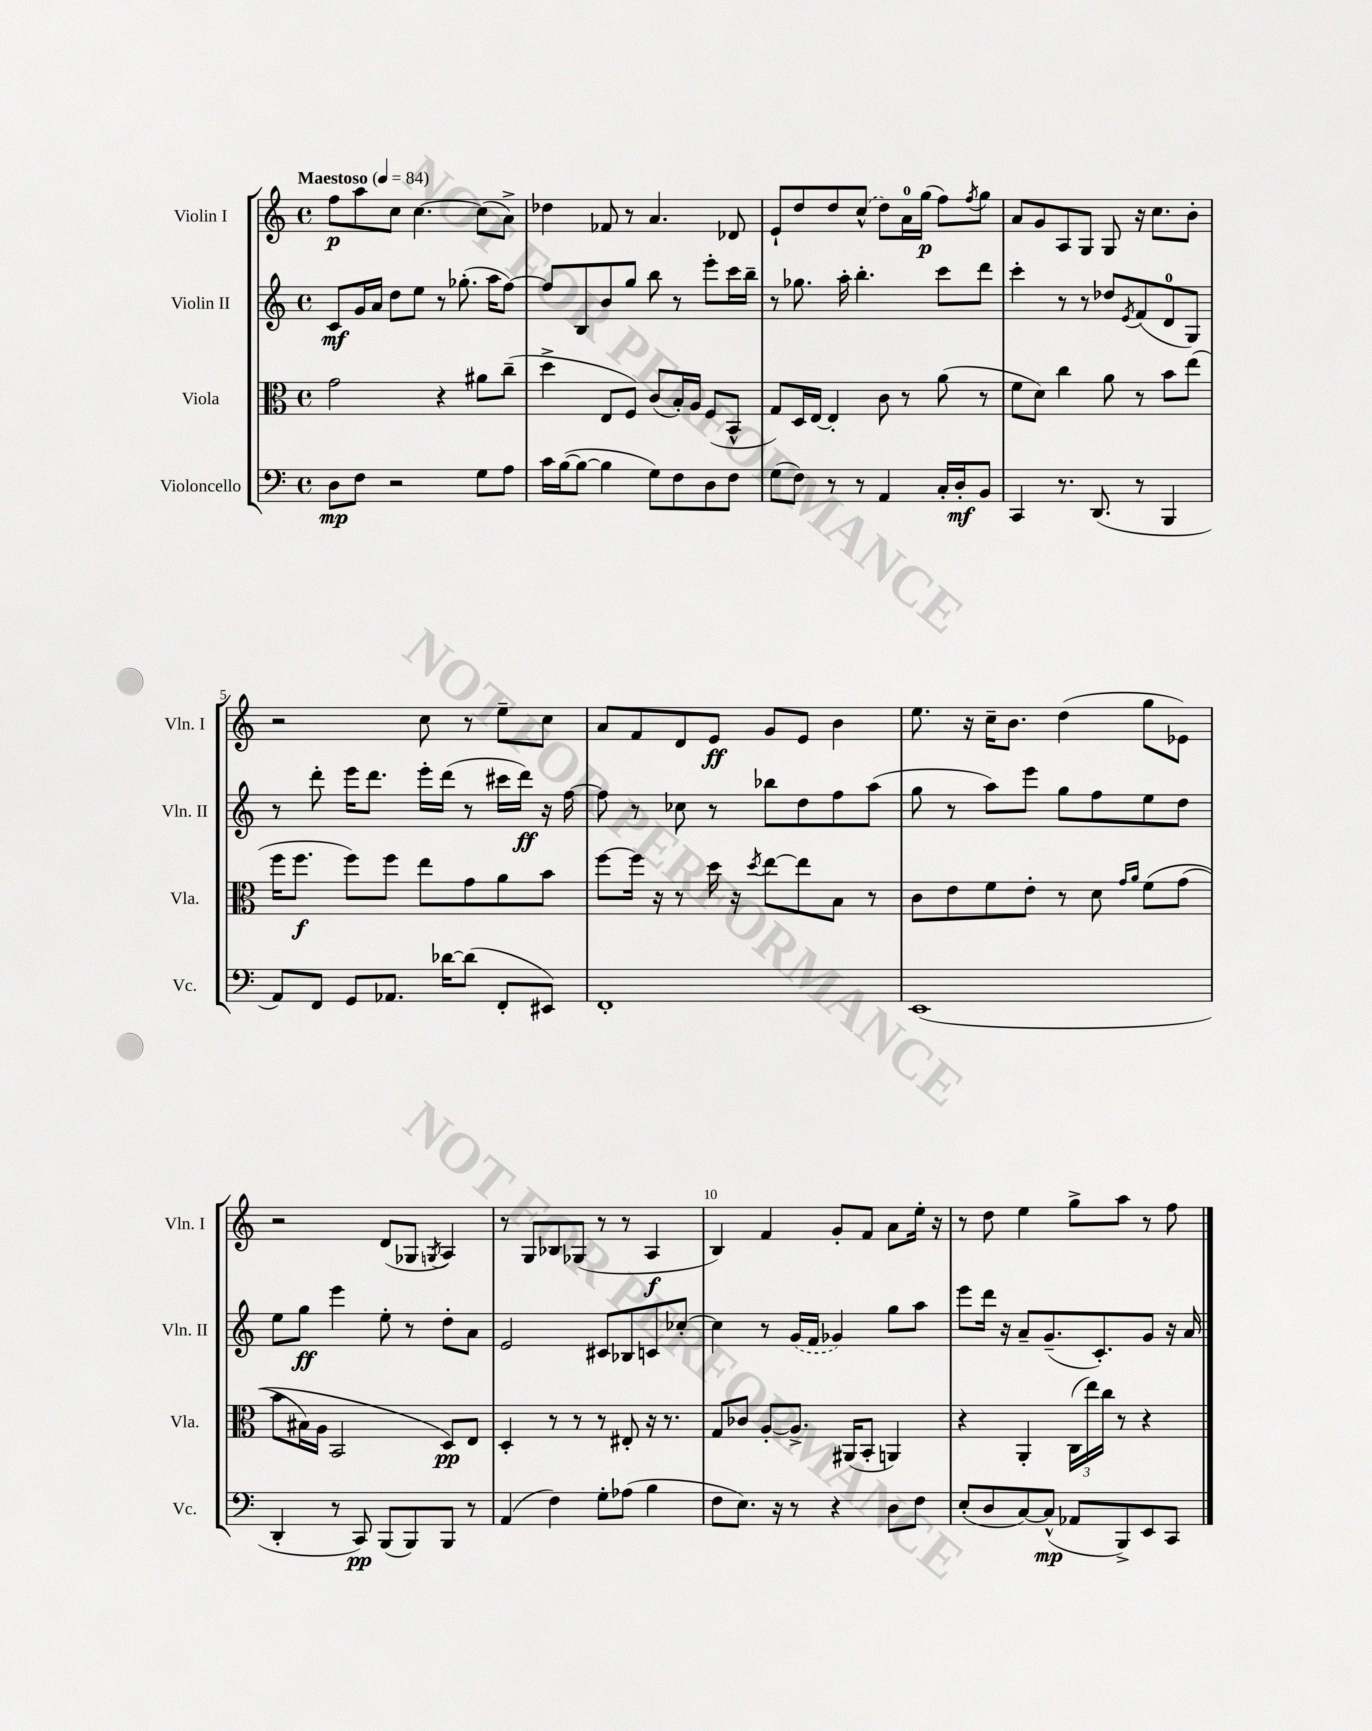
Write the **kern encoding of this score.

**kern	**kern	**kern	**kern
*staff4	*staff3	*staff2	*staff1
*clefF4	*clefC3	*clefG2	*clefG2
*k[]	*k[]	*k[]	*k[]
*M4/4	*M4/4	*M4/4	*M4/4
*met(c)	*met(c)	*met(c)	*met(c)
*MM84	*MM84	*MM84	*MM84
8D	2g	8c	8ff
8F	.	16g	8aa
.	.	16a	.
2r	.	8dd	8cc
.	.	8ee	[4.cc
.	4r	8r	.
.	.	(8.gg-'	.
8G	8a#	.	(8cc]
.	.	16aa	.
8A	(8cc~	[8ff)	8a^)
=	=	=	=
16c	4dd^	8ff]	4dd-
([16B	.	.	.
8B_	.	8B	.
4B]	8E	8b	8f-
.	8F)	8gg	8r
8G)	(8c	8bb	4.a
8F	16B')	8r	.
.	16A	.	.
8D	(8F	8eee'	.
8F	8BB^^	16ccc	8d-
.	.	16bb~	.
=	=	=	=
(8G	8G)	8r	8e`
8F)	16D	8.gg-	8dd
.	[16E	.	.
8r	4E']	.	8dd
.	.	16aa'	.
8r	.	4.bb'	(8cc^^
4AA	8c	.	8dd)
.	8r	.	16a
.	.	.	(16gg
16C'	(8a	8ccc	8ff)
16D'	.	.	.
.	.	.	8qff
8BB	8r	8ddd	8gg
=	=	=	=
4CC	8f	4ccc'	8a
.	8d)	.	8g
8.r	4cc	8r	8A
.	.	8r	8G
(8.DD	.	.	.
.	8a	8dd-	8G
.	.	8qe	.
8r	8r	(8f	16r
.	.	.	8.cc
4BBB	8b	8d	.
.	(8ee	8G)	8b'
=	=	=	=
8AA)	16ff	8r	2r
.	8.ff	.	.
8FF	.	8ddd'	.
8GG	8ff)	16eee	.
.	.	8.ddd	.
8.AA-	8ff	.	.
.	8ee	16eee'	8cc
[16d-	.	(16ddd	.
(8d-]	8g	8r	8r
8FF'	8a	16ccc#	8ee~
.	.	16ddd)	.
8EE#)	8b	16r	8cc
.	.	[16ff	.
=	=	=	=
1FF'	[8ff	8ff]	8a
.	16ff]	8r	8f
.	16r	.	.
.	8r	8cc-	8d
.	16dd	8r	8e
.	16r	.	.
.	8qdd	.	.
.	[8ee	8bb-	8g
.	8ee]	8dd	8e
.	8B	8ff	4b
.	8r	(8aa	.
=	=	=	=
(1EE	8c	8gg	8.ee
.	8e	8r	.
.	.	.	16r
.	8f	8aa)	16cc~
.	.	.	8.b
.	8e'	8eee	.
.	8r	8gg	(4dd
.	8d	8ff	.
.	16qqg	.	.
.	16qqa	.	.
.	&(8f	8ee	8gg
.	(8g	8dd	8e-)
=	=	=	=
4DD'	8b	8ee	2r
.	16B#)	8gg	.
.	16A	.	.
8r	2BB	4eee	.
8CC)	.	.	.
(8BBB	.	8ee'	(8d
8BBB)	.	8r	8G-
.	.	.	8qG
8BBB	8D&)	8dd'	4A)
8r	8E	8a	.
=	=	=	=
(4AA	4D'	2e	8r
.	.	.	8G
4F)	8r	.	8B-
.	8r	.	(8G-
8G'	8r	8c#	8r
(8A-	8E#'	8B-	8r
4B	16r	8c	4A
.	8.r	.	.
.	.	[8cc-'	.
=	=	=	=
8F	8G	4cc-]	4B)
8.E)	8c-	.	.
.	[8A'	8r	4f
16r	.	.	.
8r	8.A^]	(16g	.
.	.	16f	.
4r	.	4g-)	8g'
.	(16AA#	.	.
.	8BB'	.	8f
8D	4AA)	8gg	8a
8F	.	8aa	16ee'
.	.	.	16r
=	=	=	=
(8E'	4r	8eee	8r
8D	.	16ddd	8dd
.	.	16r	.
[8C)	4AA'	8a~	4ee
(8C^^]	.	(8.g~	.
8AA-	(24C	.	8gg^
.	24ee)	.	.
.	.	8.c')	.
.	24cc	.	.
8BBB^)	8r	.	8aa
8EE	4r	8g	8r
8CC	.	16r	8ff
.	.	16a	.
==	==	==	==
*-	*-	*-	*-
